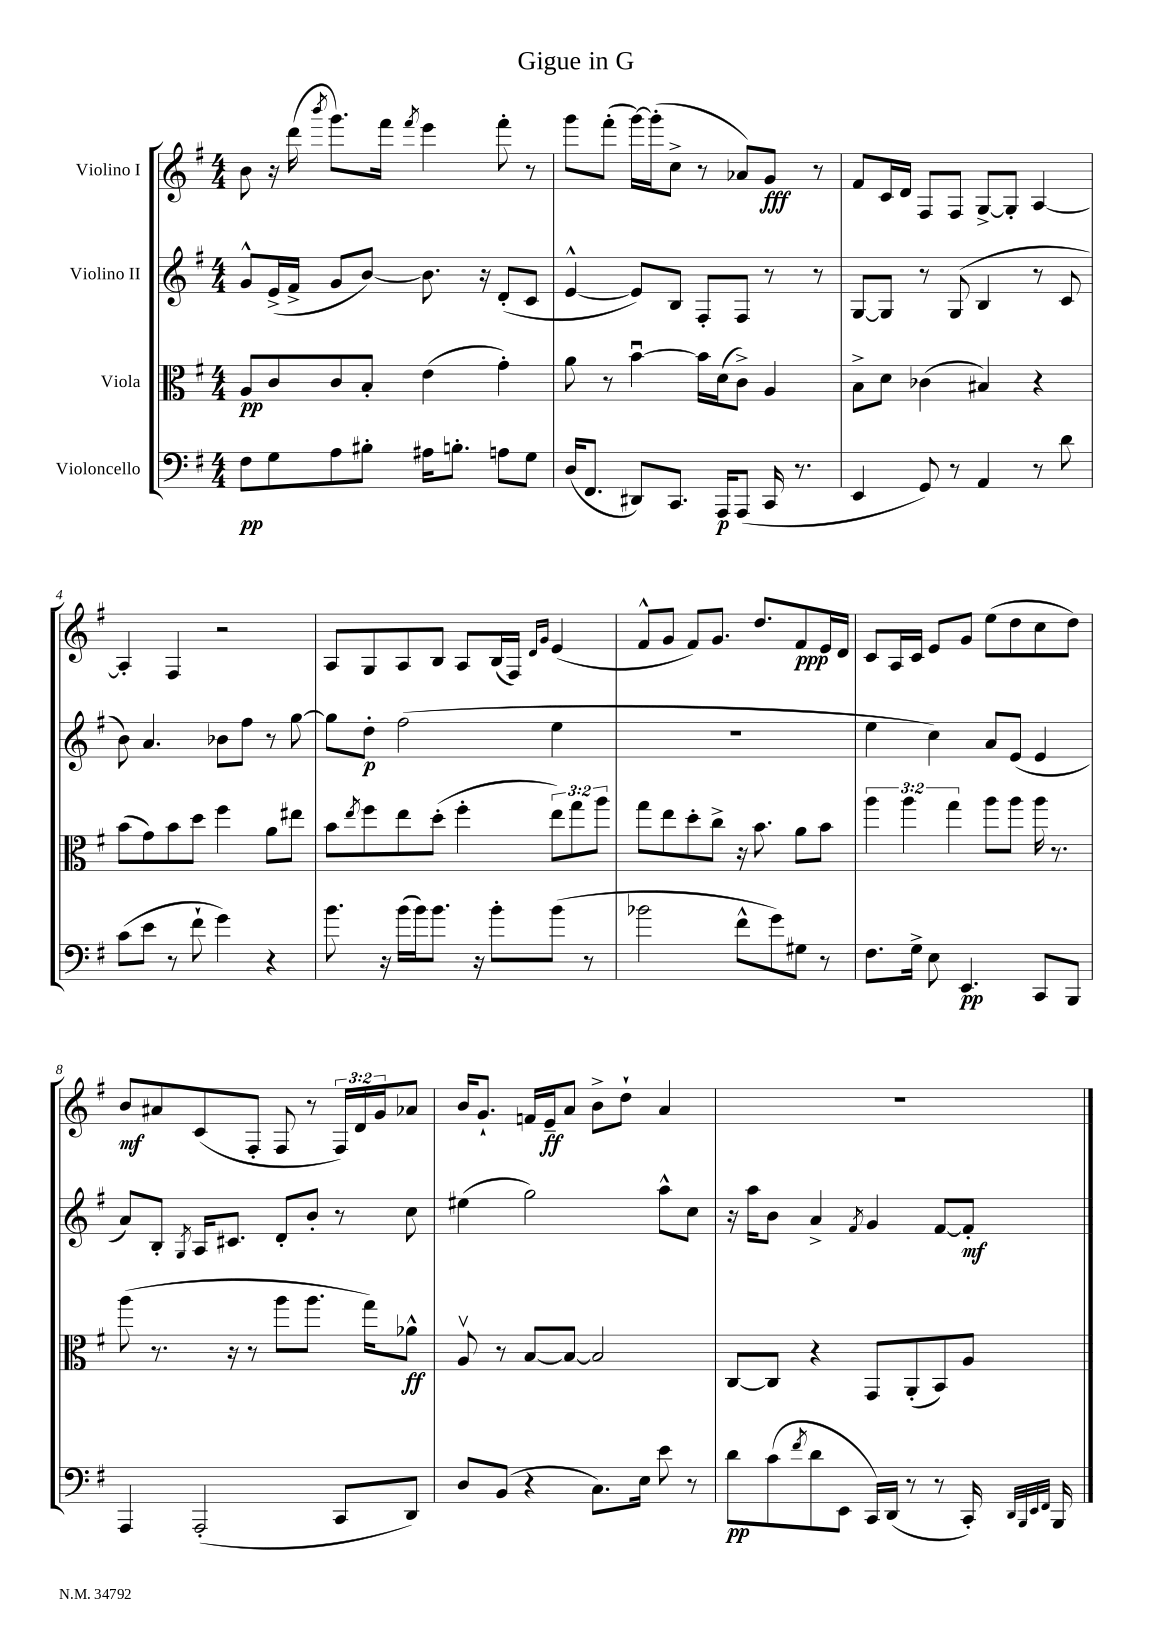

**kern	**dynam	**kern	**dynam	**kern	**dynam	**kern	**dynam
*part4	*part4	*part3	*part3	*part2	*part2	*part1	*part1
*staff4	*staff4	*staff3	*staff3	*staff2	*staff2	*staff1	*staff1
*I"Violoncello	*	*I"Viola	*	*I"Violino II	*	*I"Violino I	*
*clefF4	*	*clefC3	*	*clefG2	*	*clefG2	*
*k[f#]	*	*k[f#]	*	*k[f#]	*	*k[f#]	*
*M4/4	*	*M4/4	*	*M4/4	*	*M4/4	*
=1	=1	=1	=1	=1	=1	=1	=1
8F#\L	pp	8A/L	pp	8g^^/L	.	8b\	.
8G\	.	8c/	.	(16e^/L	.	16r	.
.	.	.	.	16f#^/JJ	.	(16ddd\	.
.	.	.	.	.	.	8qbbb/	.
8A\	.	8c/	.	8g/L	.	8.ggg\L)	.
8B#X'\J	.	8B'/J	.	[8b/J)	.	.	.
.	.	.	.	.	.	16fff#\Jk	.
.	.	.	.	.	.	8qfff#/	.
16A#X\KL	.	(4e\	.	8.b\]	.	4eee\	.
8.Bn'\J	.	.	.	.	.	.	.
.	.	.	.	16r	.	.	.
8An\L	.	4g'\)	.	(8d'/L	.	8fff#'\	.
8G\J	.	.	.	8c/J	.	8r	.
=2	=2	=2	=2	=2	=2	=2	=2
(16D/KL	.	8a\	.	[4e^^/	.	8ggg\L	.
8.FF#/J	.	.	.	.	.	.	.
.	.	8r	.	.	.	(8fff#'\J	.
8DD#X/L)	.	[4bu\	.	8e/L])	.	[16ggg\LL)	.
.	.	.	.	.	.	(16ggg'\J]	.
8.CC/J	.	.	.	8B/J	.	8cc^\J	.
.	.	16b\LL]	.	8F#'/L	.	8r	.
16AAA/KL	p	(16d\J	.	.	.	.	.
(8AAA/J	.	8c^\J)	.	8F#/J	.	8a-X/L)	.
16CC/	.	4A/	.	8r	.	8g/J	fff
8.r	.	.	.	.	.	.	.
.	.	.	.	8r	.	8r	.
=3	=3	=3	=3	=3	=3	=3	=3
4EE/	.	8B^\L	.	[8G/L	.	8f#/L	.
.	.	8d\J	.	8G/J]	.	16c/L	.
.	.	.	.	.	.	16d/JJ	.
8GG/)	.	(4c-X\	.	8r	.	8F#/L	.
8r	.	.	.	(8G/	.	8F#/J	.
4AA/	.	4B#X/)	.	4B/	.	[8G^/L	.
.	.	.	.	.	.	8G'/J]	.
8r	.	4r	.	8r	.	[4A/	.
8d\	.	.	.	8c/	.	.	.
!!LO:LB:g=z
=4	=4	=4	=4	=4	=4	=4	=4
(8c\L	.	(8b\L	.	8b\)	.	4A'/]	.
8e\J	.	8g\)	.	4.a/	.	.	.
8r	.	8b\	.	.	.	4F#/	.
8f#`\	.	8dd\J	.	.	.	.	.
4g\)	.	4ff#\	.	8b-X\L	.	2r	.
.	.	.	.	8ff#\J	.	.	.
4r	.	8a\L	.	8r	.	.	.
.	.	8ee#X\J	.	[8gg\	.	.	.
=5	=5	=5	=5	=5	=5	=5	=5
8.b\	.	8b\L	.	8gg\L]	.	8A/L	.
.	.	8qee/	.	.	.	.	.
.	.	8ff#\	.	8dd'\J	p	8G/	.
16r	.	.	.	.	.	.	.
(16b\LL	.	8ee\	.	(2ff#\	.	8A/	.
16b\J)	.	.	.	.	.	.	.
8.b\J	.	(8dd'\J	.	.	.	8B/J	.
.	.	4ff#'\	.	.	.	8A/L	.
16r	.	.	.	.	.	.	.
8b'\L	.	.	.	.	.	(16B/L	.
.	.	.	.	.	.	16F#/JJ)	.
.	.	.	.	.	.	16qqd/LL	.
.	.	.	.	.	.	16qqg/JJ	.
(8b\J	.	12ee\L)	.	4ee\	.	(4e/	.
.	.	12gg\	.	.	.	.	.
8r	.	.	.	.	.	.	.
.	.	12aa\J	.	.	.	.	.
=6	=6	=6	=6	=6	=6	=6	=6
2b-X\	.	8gg\L	.	1r	.	8f#^^/L	.
.	.	8ee\	.	.	.	8g/J	.
.	.	8dd'\	.	.	.	8f#/L)	.
.	.	8cc^\J	.	.	.	8.g/J	.
8f#^^\L	.	16r	.	.	.	.	.
.	.	8.b\	.	.	.	8.dd/L	.
8g\)	.	.	.	.	.	.	.
8G#X\J	.	8a\L	.	.	.	8f#/	ppp
8r	.	8b\J	.	.	.	16e/L	.
.	.	.	.	.	.	16d/JJ	.
=7	=7	=7	=7	=7	=7	=7	=7
8.F#\L	.	6aa\	.	4ee\	.	8c/L	.
.	.	.	.	.	.	16A/L	.
.	.	6aa\	.	.	.	.	.
16G^\Jk	.	.	.	.	.	16c/JJ	.
8E\	.	.	.	4cc\)	.	8e/L	.
.	.	6gg\	.	.	.	.	.
4.EE/	pp	.	.	.	.	8g/J	.
.	.	8aa\L	.	8a/L	.	(8ee\L	.
.	.	8aa\J	.	(8e/J	.	8dd\	.
8CC/L	.	16aa\	.	4e/	.	8cc\	.
.	.	8.r	.	.	.	.	.
8BBB/J	.	.	.	.	.	8dd\J)	.
!!LO:LB:g=z
=8	=8	=8	=8	=8	=8	=8	=8
4AAA/	.	(8aa\	.	8a/L)	.	8b/L	mf
.	.	8.r	.	8B'/J	.	8a#X/	.
.	.	.	.	8qG/	.	.	.
(2AAA'/	.	.	.	16A/KL	.	(8c/	.
.	.	16r	.	8.c#X/J	.	.	.
.	.	8r	.	.	.	8F#'/J	.
.	.	8aa\L	.	8d'/L	.	8F#/	.
.	.	8.aa\J	.	8b'/J	.	8r	.
8CC/L	.	.	.	8r	.	24F#/LL)	.
.	.	.	.	.	.	24d/	.
.	.	16gg\KL)	.	.	.	.	.
.	.	.	.	.	.	24g/J	.
8DD/J)	.	8a-X^^\J	ff	8cc\	.	8a-X/J	.
=9	=9	=9	=9	=9	=9	=9	=9
8D/L	.	8Av/	.	(4ee#X\	.	16b/KL	.
.	.	.	.	.	.	8.g`/J	.
(8BB/J	.	8r	.	.	.	.	.
4r	.	[8B/L	.	2gg\)	.	16fn/LL	.
.	.	.	.	.	.	16e~/J	ff
.	.	8B/J_	.	.	.	8a/J	.
8.C\L)	.	2B/]	.	.	.	8b^\L	.
.	.	.	.	.	.	8dd`\J	.
16E\Jk	.	.	.	.	.	.	.
8e\	.	.	.	8aa^^\L	.	4a/	.
8r	.	.	.	8cc\J	.	.	.
=10	=10	=10	=10	=10	=10	=10	=10
8d\L	pp	[8C/L	.	16r	.	1r	.
.	.	.	.	16aa\KL	.	.	.
(8c\	.	8C/J]	.	8b\J	.	.	.
8qf#/	.	.	.	.	.	.	.
8d\	.	4r	.	4a^/	.	.	.
8EE\J	.	.	.	.	.	.	.
.	.	.	.	8qf#/	.	.	.
16CC/LL)	.	8GG/L	.	4g/	.	.	.
(16DD/JJ	.	.	.	.	.	.	.
8r	.	(8AA'/	.	.	.	.	.
8r	.	8BB/)	.	[8f#/L	.	.	.
16CC'/)	.	8A/J	.	8f#'/J]	mf	.	.
32qqDD/LLL	.	.	.	.	.	.	.
32qqBBB/	.	.	.	.	.	.	.
32qqEE/	.	.	.	.	.	.	.
32qqFF#/JJJ	.	.	.	.	.	.	.
16BBB/	.	.	.	.	.	.	.
==	==	==	==	==	==	==	==
*-	*-	*-	*-	*-	*-	*-	*-
